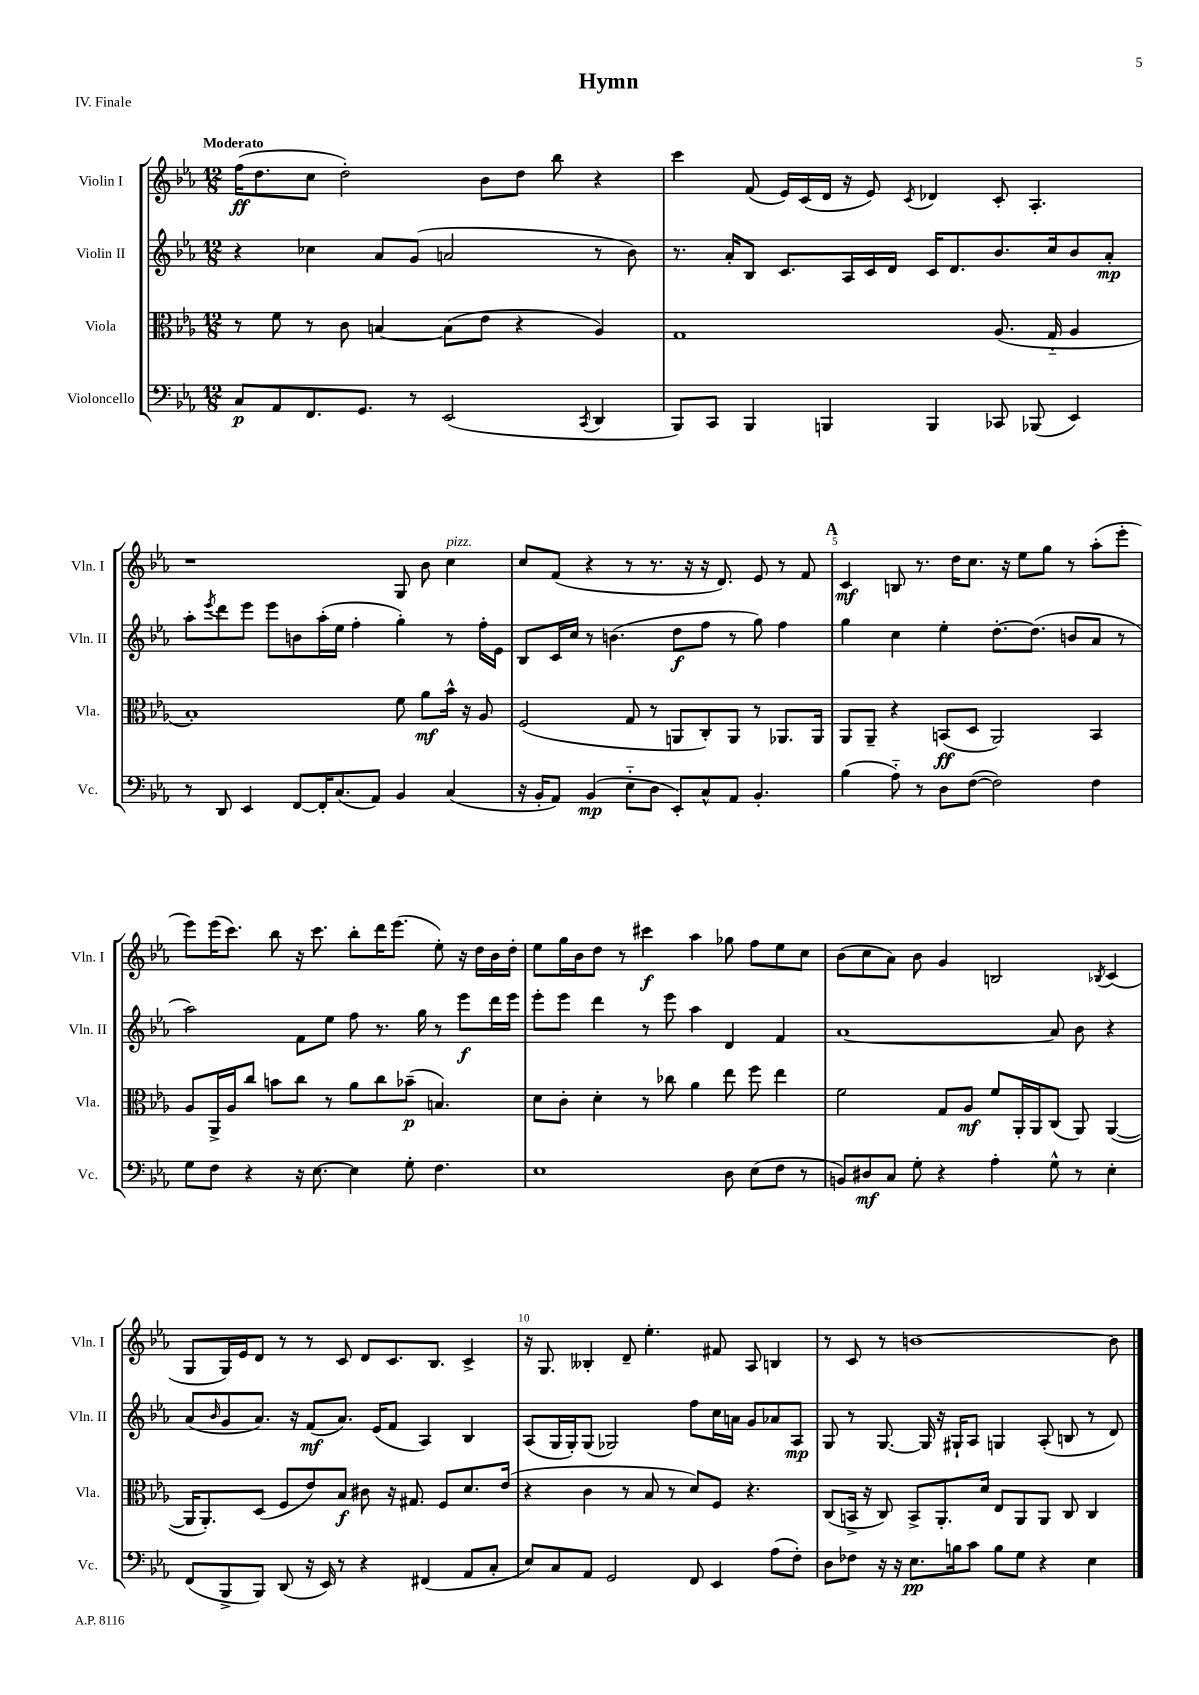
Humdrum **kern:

**kern	**kern	**kern	**kern
*staff4	*staff3	*staff2	*staff1
*clefF4	*clefC3	*clefG2	*clefG2
*k[b-e-a-]	*k[b-e-a-]	*k[b-e-a-]	*k[b-e-a-]
*M12/8	*M12/8	*M12/8	*M12/8
8C	8r	4r	(16ff
.	.	.	8.dd
8AA-	8f	.	.
8.FF	8r	4cc-	8cc
.	8c	.	2dd')
8.GG	.	.	.
.	[4B	8a-	.
8r	.	(8g	.
(2EE-	(8B]	2a	.
.	8e-	.	8b-
.	4r	.	8dd
.	.	.	8bb-
8qCC	.	.	.
4DD	4A-)	8r	4r
.	.	8b-)	.
=	=	=	=
8BBB-)	1G	8.r	4ccc
8CC	.	.	.
.	.	16a-'	.
4BBB-	.	8B-	(8f
.	.	8.c	16e-)
.	.	.	(16c
4BBB	.	.	16d
.	.	16A-	16r
.	.	16c	8e-)
.	.	16d	.
.	.	.	8qc
4BBB	.	16c	4d-
.	.	8.d	.
8CC-	(8.A-	8.b-	8c'
(8BBB-	.	.	4.A-'
.	16G'~	16cc	.
4EE-)	4A-	8b-	.
.	.	8a-'	.
=	=	=	=
8r	1B-')	8aa-'	1r
.	.	8qeee-	.
8DD	.	8ddd	.
4EE-	.	8eee-	.
.	.	8eee-	.
[8FF	.	8b	.
16FF']	.	(16aa-'	.
(8.C	.	16ee-	.
.	.	4ff'	.
8AA-)	.	.	.
4BB-	8f	4gg')	8G
.	8a-	.	8b-
(4C	16b-^^	8r	4cc
.	16r	.	.
.	8A-	16ff'	.
.	.	16e-	.
=	=	=	=
16r	(2F	8B-	8cc
16BB-'	.	.	.
8AA-)	.	16c	(8f
.	.	16cc	.
(4BB-	.	8r	4r
.	.	(4.b	.
8E-'~	8G	.	8r
8D	8r	.	8.r
8EE-')	8AA	8dd	.
.	.	.	16r
8C^^	8C')	8ff	16r
.	.	.	8.d)
8AA-	8AA	8r	.
4.BB-'	8r	8gg)	8e-
.	8.AA-	4ff	8r
.	.	.	8f
.	16AA-	.	.
=	=	=	=
(4B-	8AA-	4gg	4c
.	8AA-~	.	.
8A-'~)	4r	4cc	8B
8r	.	.	8.r
8D	(8BB	4ee-'	.
.	.	.	16dd
([8F	8D	.	8.cc
2F])	2AA-)	[8.dd'	.
.	.	.	16r
.	.	.	8ee-
.	.	(8.dd]	.
.	.	.	8gg
.	.	8b	8r
4F	4BB	8a-	(8aa-'
.	.	8r	8eee-'
=	=	=	=
8G	8A-	2aa-)	8eee-)
8F	16AA-^	.	(16eee-
.	16A-	.	8.ccc)
4r	8cc	.	.
.	8b	.	8bb-
16r	8cc	8f	16r
[8.E-	.	.	8.ccc
.	8r	8ee-	.
4E-]	8a-	8ff	8bb-'
.	8cc	8.r	16ddd
.	.	.	(8.eee-
8G'	(8b-~	.	.
.	.	16gg	.
4.F	4.B)	8r	8ee-')
.	.	8eee-	16r
.	.	.	16dd
.	.	16ddd	16b-
.	.	16eee-	16dd'
=	=	=	=
1E-	8d	8eee-'	8ee-
.	8c'	8eee-	16gg
.	.	.	16b-
.	4d'	4ddd	8dd
.	.	.	8r
.	8r	8r	4ccc#
.	8cc-	8eee-	.
.	4a-	4aa-	4aa-
8D	8ee-	4d	8gg-
(8E-	8ff	.	8ff
8F	4ee-	4f	8ee-
8r	.	.	8cc
=	=	=	=
8BB)	2f	[1a-	(8b-
8D#	.	.	8cc
8C	.	.	8a-)
8G'	.	.	8b-
4r	8G	.	4g
.	8A-	.	.
4A-'	8f	.	2B
.	16AA-'	.	.
.	16AA-	.	.
8G^^	(8C	8a-]	.
8r	8AA-)	8b-	.
.	.	.	8qB-
4E-'	([4AA-	4r	(4c
=	=	=	=
(8FF	16AA-]	(8a-	8G
.	8.AA-')	.	.
.	.	16qqb-	.
8BBB-^	.	8g	16G)
.	.	.	16e-
8BBB-)	(8D	8.a-)	8d
(8DD	8F	.	8r
.	.	16r	.
16r	8e-)	(8f	8r
16EE-)	.	.	.
8r	8B-	8.a-)	8c
4r	8c#	.	8d
.	.	(16e-	.
.	16r	8f	8.c
.	8.G#	.	.
(4FF#	.	4A-)	.
.	.	.	8.B-
.	8F	.	.
8AA-	8.d	4B-	4c^
8C'	.	.	.
.	(16e-	.	.
=	=	=	=
8E-)	4r	(8A-	16r
.	.	.	8.G
8C	.	16G	.
.	.	16G')	.
8AA-	4c	(8G	4B--'
2GG	.	2G-)	.
.	8r	.	8d~
.	8B-	.	4.ee-'
.	8r	.	.
8FF	8d)	8ff	.
4EE-	8F	16cc	8f#
.	.	16a	.
.	4.r	8g	8A-
(8A-	.	8a-	4B
8F')	.	8A-	.
=	=	=	=
8D	(8C	8G	8r
8F-	16BB^	8r	8c
.	16r	.	.
16r	8C)	[8.G	8r
16r	.	.	.
8.E-	8BB^	.	[1b
.	.	16G]	.
.	8.AA-'	16r	.
16B	.	16G#`	.
8c	.	8A-	.
.	16d	.	.
8B	8E-	4G	.
8G	8AA-	.	.
4r	8AA-	(8A-'	.
.	8C	8B	.
4E-	4C	8r	.
.	.	8d)	8b]
==	==	==	==
*-	*-	*-	*-
